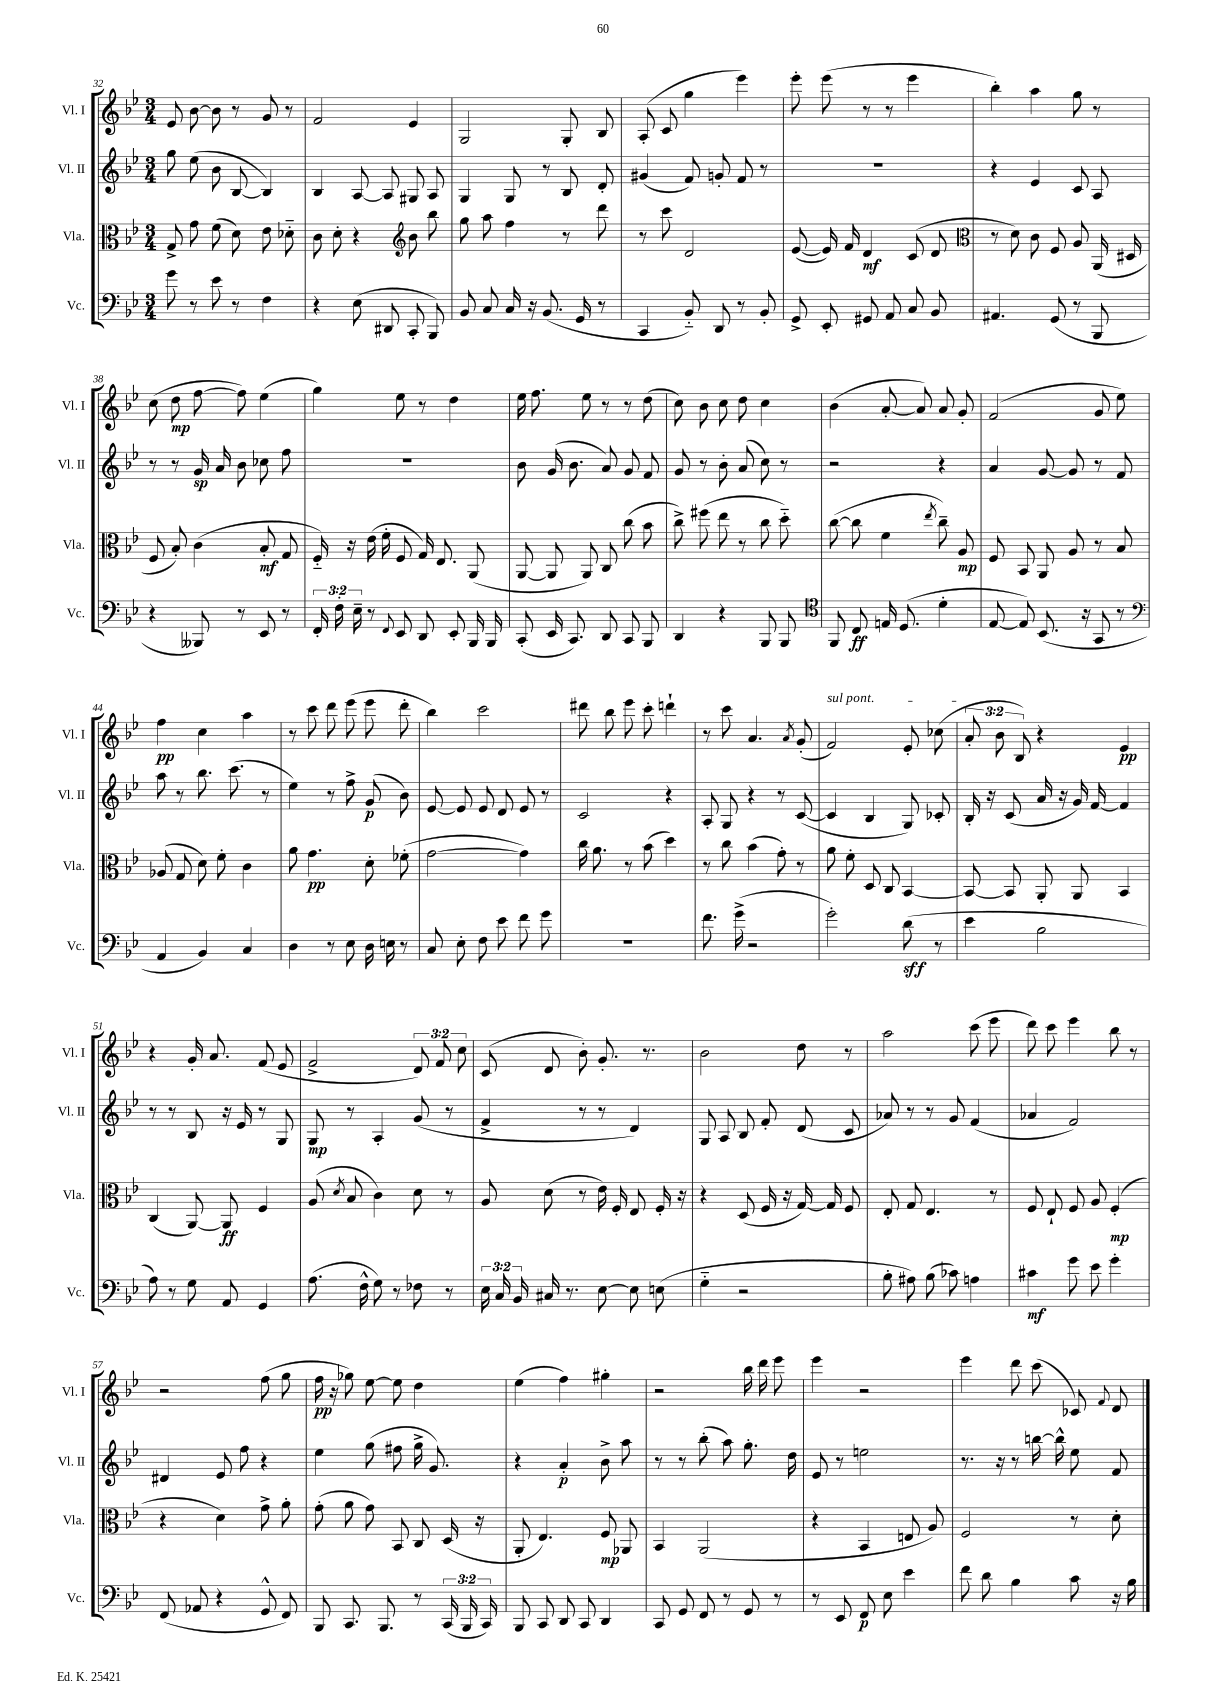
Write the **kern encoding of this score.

**kern	**kern	**kern	**kern
*staff4	*staff3	*staff2	*staff1
*clefF4	*clefC3	*clefG2	*clefG2
*k[b-e-]	*k[b-e-]	*k[b-e-]	*k[b-e-]
*M3/4	*M3/4	*M3/4	*M3/4
8g	8G^	8gg	8e-
8r	8g	(8ee-	[8b-
8e-	(8f	8b-	8b-]
8r	8d)	[8B-	8r
4F	8e-	4B-])	8g
.	8d-'~	.	8r
=	=	=	=
4r	8c	4B-	2f
.	8d'	.	.
(8E-	4r	[8A	.
8DD#	.	8A]	.
*	*clefG2	*	*
8CC'	8b-	8G#	4e-
8BBB-)	8bb-	8A	.
=	=	=	=
8BB-	8gg	4G	2G
8C	8aa	.	.
16C	4ff	8G	.
16r	.	.	.
(8.BB-	.	8r	.
.	8r	8B-	8G'
16GG	.	.	.
8r	8ddd	8d'	8B-
=	=	=	=
4CC	8r	(4g#	(8A'
.	8ccc	.	8c
8BB-'~)	2d	8f)	4gg
8DD	.	8g'	.
8r	.	8f	4eee-)
8BB-'	.	8r	.
=	=	=	=
8GG^	([8e-	2.r	8eee-'
8EE-'	16e-])	.	(8eee-
.	16f	.	.
8GG#	4d	.	8r
8AA	.	.	8r
8C	(8c	.	4eee-
8BB-	8d	.	.
=	=	=	=
*	*clefC3	*	*
4.AA#	8r	4r	4bb-')
.	8d)	.	.
.	8c	4e-	4aa
(8GG	8F	.	.
8r	8A	8c	8gg
8BBB-	(16AA	8A	8r
.	16D#	.	.
=	=	=	=
4r	8F	8r	(8cc
.	8B-')	8r	8dd
8BBB--)	(4c	16g	[8ff
.	.	16a	.
8r	.	8b-	8ff])
8EE-	8B-'	8cc-	(4ee-
8r	8G	8ff	.
=	=	=	=
24FF'	16F'~)	2.r	4gg)
24F'	.	.	.
.	16r	.	.
24E-~	.	.	.
8r	(16e-	.	.
.	16f'	.	.
8qqFF	.	.	.
8EE-	8F	.	8ee-
8DD	16G)	.	8r
.	8.E-	.	.
8EE-'	.	.	4dd
16BBB-	(8AA	.	.
16BBB-	.	.	.
=	=	=	=
(8CC'	[8AA	8b-	16ee-
.	.	.	8.ff
16EE-	8AA]	(16g	.
8.CC)	.	8.b-	.
.	8AA)	.	8ee-
8DD	8C	8a)	8r
8CC	(8cc	8g	8r
8BBB-	8b-	8f	(8dd
=	=	=	=
4DD	8cc^)	8g	8cc)
.	(8ff#	8r	8b-
4r	8ee-	8b-'	8cc
.	8r	(8a	8dd
8BBB-	8cc	8cc)	4cc
8BBB-	8dd'~)	8r	.
=	=	=	=
*clefC4	*	*	*
8FF	([8cc	2r	(4b-
8C	8cc]	.	.
16E	4f	.	[8a'
(8.D	.	.	.
.	.	.	8a])
.	8qee-	.	.
4d'	8cc~)	4r	8a
.	8A	.	8g'
=	=	=	=
[8E-	8F	4a	(2f
8E-])	8BB-	.	.
(8.BB-	8AA	[8g	.
.	8A	8g]	.
16r	.	.	.
8GG	8r	8r	8g
8r	8B-	8f	8ee-)
=	=	=	=
*clefF4	*	*	*
4AA	(8A-	8aa	4ff
.	8G	8r	.
4BB-)	8d)	8.bb-	4cc
.	8f'	.	.
.	.	(8.ccc	.
4C	4c	.	4aa
.	.	8r	.
=	=	=	=
4D	8a	4ee-)	8r
.	4.g	.	8ccc
8r	.	8r	8ddd
8E-	.	8ff^	(8eee-
16D	8d'	(8g	8eee-
16E	.	.	.
8r	(8f-'	8b-)	8ddd'
=	=	=	=
8C	[2g	[8e-	4bb-)
8E-'	.	8e-]	.
8F	.	8e-	2ccc
8e-	.	8d	.
8f	4g])	8e-	.
8g	.	8r	.
=	=	=	=
2.r	16cc	2c	8ddd#
.	8.a	.	.
.	.	.	8bb-
.	8r	.	8eee-
.	(8b-	.	8ccc'
.	4dd)	4r	4ddd`
=	=	=	=
8.f	8r	8A'	8r
.	8cc	8G	8ccc
(16g^	.	.	.
2r	(4b-	4r	4.a
.	8g')	8r	.
.	.	.	8qa
.	8r	([8c	(8g'
=	=	=	=
2g')	8a	4c]	2f)
.	8f'	.	.
.	8D	4B-	.
.	8C	.	.
(8d	[4BB-	8G)	8e-'
8r	.	8c-'	(8cc-
=	=	=	=
4e-	8BB-_	16B-'	12a'
.	.	16r	.
.	.	.	12b-
.	8BB-]	(8c	.
.	.	.	12B-)
2B-	8AA'	16a	4r
.	.	16r	.
.	8AA	16g)	.
.	.	[16f	.
.	4BB-	4f]	4e-
=	=	=	=
8A)	(4C	8r	4r
8r	.	8r	.
8G	[8AA)	8B-	16g'
.	.	.	8.a
8AA	8AA]	16r	.
.	.	16e-	.
4GG	4F	8r	(8f
.	.	8G	8e-
=	=	=	=
(8.A	(8A	8G	2f^
.	8qd	.	.
.	8B-	8r	.
16F^^	.	.	.
8G)	4c)	4A'	.
8r	.	.	.
8F-	8d	(8g	12d)
.	.	.	12f
8r	8r	8r	.
.	.	.	12cc
=	=	=	=
24E-	8A	4f^	(8c
24C	.	.	.
24BB-	.	.	.
16C#	(8d	.	8d
8.r	.	.	.
.	8r	8r	8b-')
[8E-	16e-)	8r	8.g'
.	16F'	.	.
8E-]	8E-	4d)	.
.	.	.	8.r
(8E	16F'	.	.
.	16r	.	.
=	=	=	=
4G'~	4r	8G	2b-
.	.	8A	.
2r	(8D	8B-	.
.	16F	8f'	.
.	16r	.	.
.	[16G)	(8d	8dd
.	16G]	.	.
.	8F	8c	8r
=	=	=	=
8B-'	8E-'	8a-)	2aa
8A#)	8G	8r	.
(8B-	4.E-	8r	.
8c-)	.	8g	.
4A	.	(4f	(8ccc
.	8r	.	8eee-
=	=	=	=
4c#	8F	4a-	8ddd)
.	8E-`	.	8ccc
8g	8F	2f)	4eee-
8e-	8A	.	.
4g'	(4F'	.	8bb-
.	.	.	8r
=	=	=	=
(8FF	4r	4d#	2r
8AA-	.	.	.
4r	4d)	8e-	.
.	.	8ff	.
8GG^^	8g^	4r	(8ff
8FF)	8a'	.	8gg
=	=	=	=
8BBB-	(8g'	4ee-	16ff
.	.	.	16r
8.CC	8a	.	8gg-)
.	8g)	(8gg	[8ee-
8.BBB-	.	.	.
.	8BB-	8ff#	8ee-]
8r	8C	16gg^	4dd
.	.	8.g)	.
(24CC	(16D	.	.
24BBB-	.	.	.
.	16r	.	.
24CC)	.	.	.
=	=	=	=
8BBB-	8AA'	4r	(4ee-
8CC	4.E-)	.	.
8DD	.	4a'	4ff)
8CC	.	.	.
4DD	8F	8b-^	4gg#'
.	8AA-	8aa	.
=	=	=	=
8CC	4BB-	8r	2r
8GG	.	8r	.
8FF	(2AA	(8bb-'	.
8r	.	8aa)	.
8GG	.	8.gg'	16bb-
.	.	.	16ddd
8r	.	.	8eee-
.	.	16dd	.
=	=	=	=
8r	4r	8e-	4eee-
8EE-	.	8r	.
8FF	4BB-	2ee	2r
8E-	.	.	.
4e-	8E	.	.
.	8A)	.	.
=	=	=	=
8f	2F	8.r	4eee-
8d	.	.	.
.	.	16r	.
4B-	.	8r	8ddd
.	.	[16bb	(8ccc
.	.	16bb^^]	.
8c	8r	8ee-	8c-)
.	.	.	8qqf
16r	8d'	8f	8d
16B-	.	.	.
==	==	==	==
*-	*-	*-	*-
